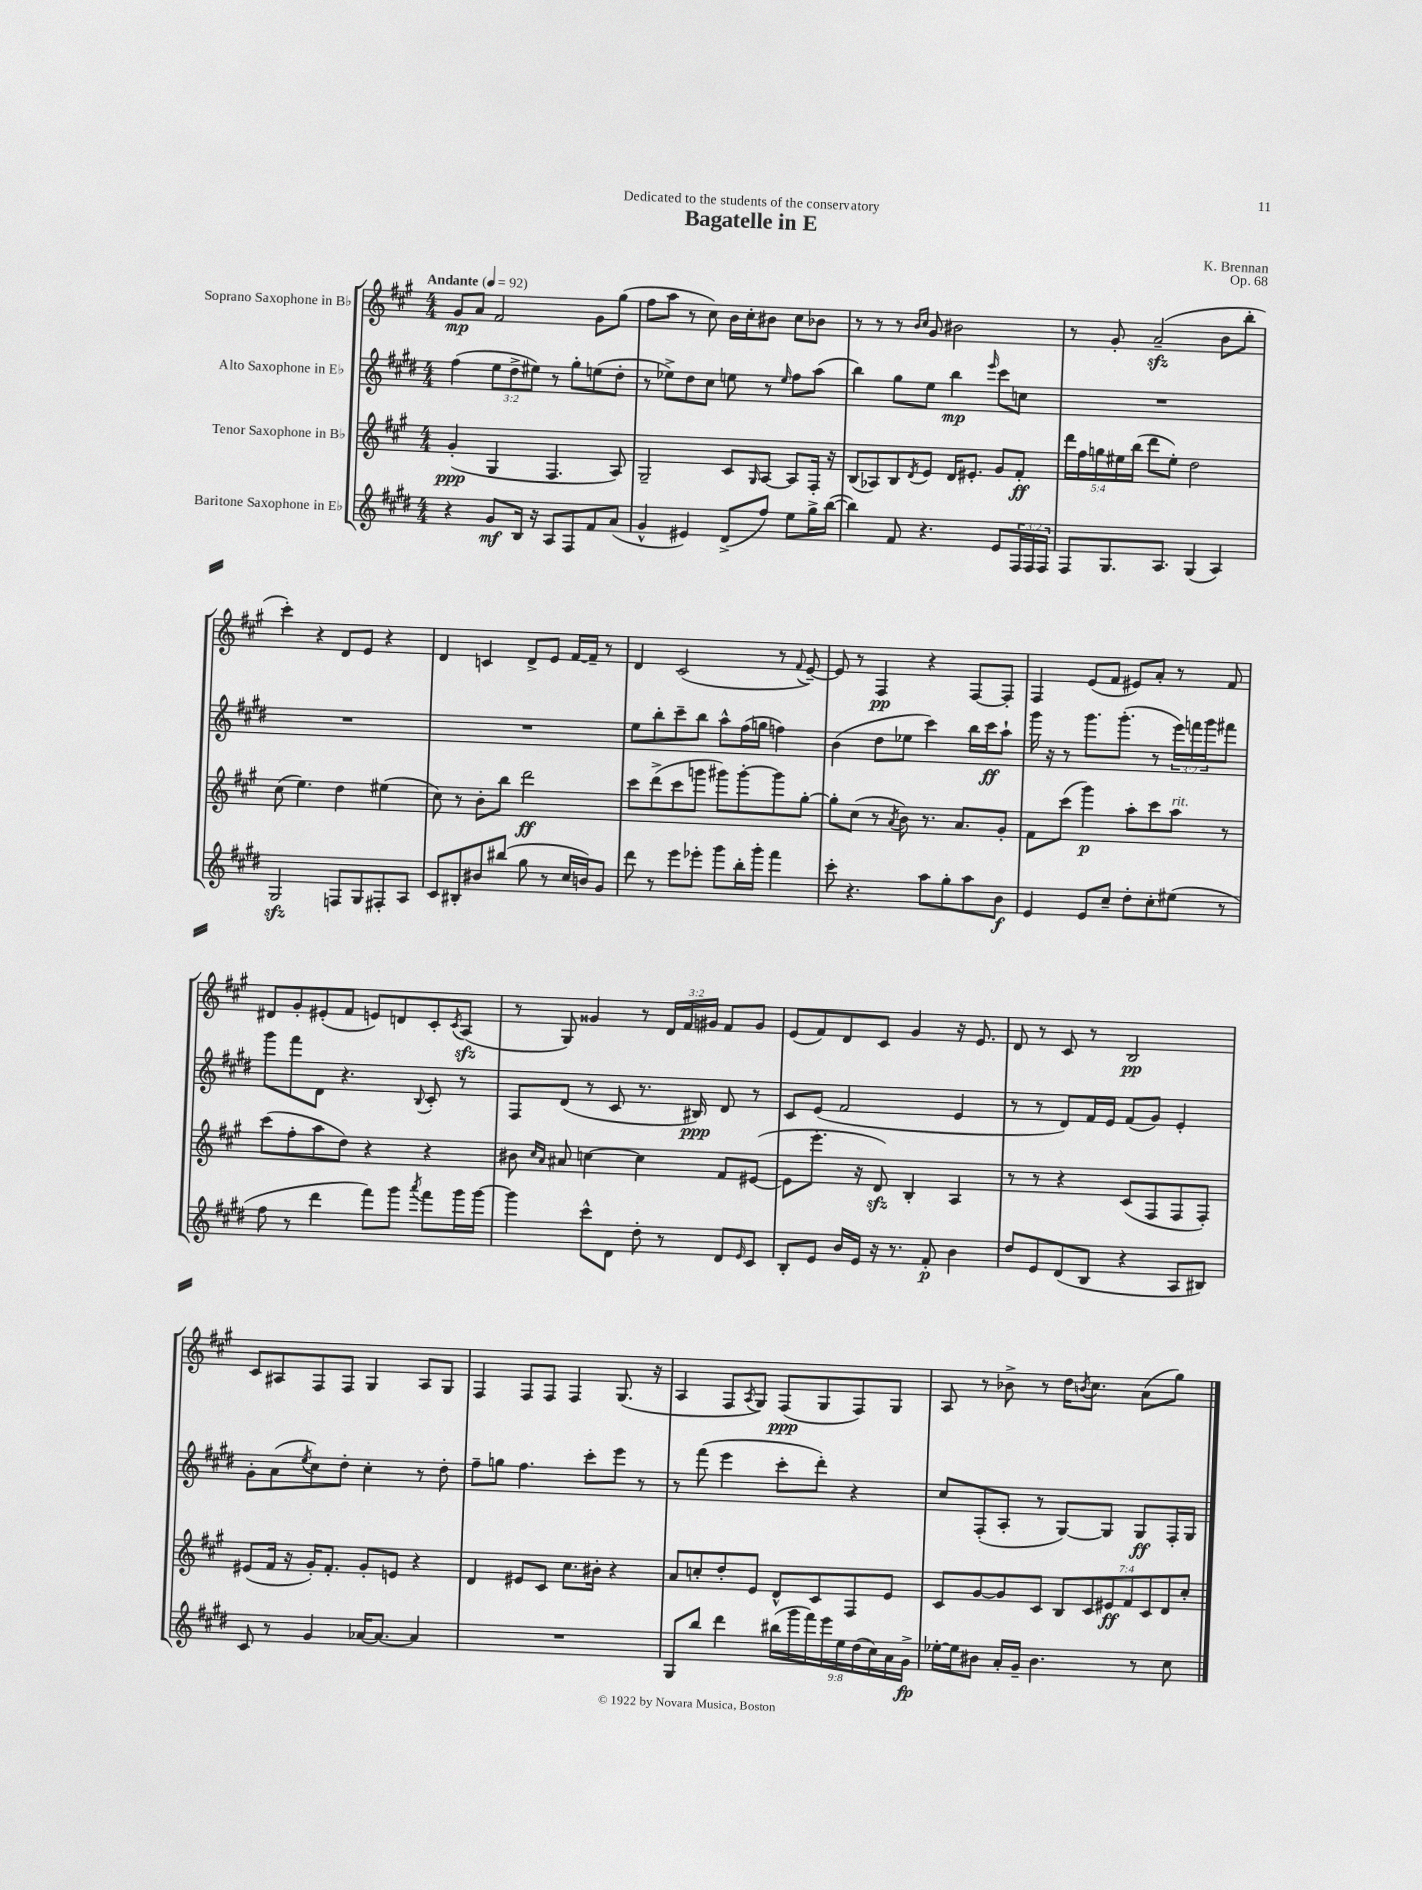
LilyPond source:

\header { title = "Bagatelle in E" composer = "K. Brennan" dedication = "Dedicated to the students of the conservatory" opus = "Op. 68" }
<<
\new StaffGroup <<
\new Staff = "s0" \with { instrumentName = "Soprano Saxophone in Bb" } {
    \clef treble \key a \major \numericTimeSignature \time 4/4 \override Staff.TupletNumber.text = #tuplet-number::calc-fraction-text \tempo "Andante" 4 = 92
    gis'8\mp a'8 fis'2 gis'8 gis''8( |
    fis''8 a''8 r8 cis''8) b'16 cis''16-. bis'8 cis''8 bes'8 |
    r8 r8 r8 \grace { b'16 cis''16 } gis'8 bis'2 |
    r8 gis'8-. a'2--\sfz( b'8 b''8-. |
    cis'''4-.) r4 d'8 e'8 r4 |
    d'4 c'4 d'8-> e'8 fis'16~ fis'16-- r8 |
    d'4 cis'2( r8 \appoggiatura { fis'8 } e'8~--) |
    e'8 r8 fis4\pp r4 fis8~ fis8-. |
    fis4 e'8( fis'8 eis'8) a'8-. r8 fis'8 |
    dis'8 gis'8-. eis'8-.( fis'8 e'8) d'8 cis'8-. \acciaccatura { cis'8 } a8\sfz( |
    r8 gis8) gisis'4 r8 \tuplet 3/2 { d'16 fis'16 gis'16 } fis'8 gis'8 |
    e'8( fis'8) d'8 cis'8 gis'4 r16 e'8. |
    d'8 r8 cis'8 r8 b2\pp |
    cis'8 ais8 fis8 fis8 gis4 ais8 gis8 |
    fis4 fis8 fis8 fis4 gis8.( r16 |
    a4 fis8 \acciaccatura { a8 } gis8) fis8\ppp( gis8 fis8) gis8 |
    a8 r8 bes'8-> r8 d''16 \acciaccatura { b'8 } cis''8. a'8( gis''8) \bar "|." |
}
\new Staff = "s1" \with { instrumentName = "Alto Saxophone in Eb" } {
    \clef treble \key e \major \numericTimeSignature \time 4/4 \override Staff.TupletNumber.text = #tuplet-number::calc-fraction-text
    fis''4( \tuplet 3/2 { e''8 dis''8-> eis''8) } r8 gis''8-. e''8( dis''8-. |
    r8 ees''8->) dis''8 cis''8 e''8 r8 \grace { e''16 } fis''8 a''8( |
    b''4) gis''8 e''8 b''4\mp \grace { e'''16 } cis'''8 c''8 |
    R1 |
    R1 |
    R1 |
    e''8 b''8-. cis'''8-- b''8 a''8-^ fis''16( g''16 f''4) |
    b'4( dis''8 ees''8 cis'''4) b''16 cis'''16\ff a''8-! |
    gis'''16 r16 r8 gis'''8. gis'''8.-.( r8 \tuplet 3/2 { e'''16) f'''16 gis'''16 } fis'''8 |
    gis'''8 fis'''8 dis'8 r4. \appoggiatura { b8 } cis'8-. r8 |
    fis8 dis'8( r8 cis'8 r8. bis16\ppp) dis'8 r8 |
    cis'8 e'8( fis'2 e'4 |
    r8 r8 dis'8) fis'16 e'16 fis'8( gis'8) e'4-. |
    gis'8-. a'8( \acciaccatura { e''8 } cis''8) dis''8-. cis''4-. r8 dis''8-. |
    fis''8-- g''8 fis''4. cis'''8-. e'''8 r8 |
    r8 fis'''8( e'''4 cis'''8-. dis'''8-.) r4 |
    cis''8 fis8-.( a8-. r8 gis8~) gis8 gis8\ff fis16-. gis16 \bar "|." |
}
\new Staff = "s2" \with { instrumentName = "Tenor Saxophone in Bb" } {
    \clef treble \key a \major \numericTimeSignature \time 4/4 \override Staff.TupletNumber.text = #tuplet-number::calc-fraction-text
    gis'4-.\ppp( gis4 fis4. a8) |
    gis2-- cis'8 \grace { gis16 } a8~ a8 fis16-. r16 |
    b8( aes8) b8 \acciaccatura { d'8 } e'8 d'16 eis'8.-. gis'8 fis'8-.\ff |
    \tuplet 5/4 { d'''16 fis''16 g''16 eis''16 b''16( } d'''8 eis''8-.) d''2 |
    cis''8( e''4.) d''4 eis''4( |
    cis''8) r8 b'8-. b''8 d'''2\ff |
    cis'''8 d'''8->( cis'''8 g'''8 gis'''8) gis'''8~-. gis'''8 gis''8~-. |
    gis''8-. cis''8( r8 \acciaccatura { a'8 } b'8) r8. a'8. gis'8-. |
    fis'8 cis'''8( gis'''4\p) a''8-. cis'''8 a''8^\markup { \italic "rit." } r8 |
    cis'''8( fis''8-. a''8 d''8) r4 r4 |
    bis'8 \grace { cis''16 a'16 } ais'8 c''4~ c''4 fis'8 eis'8~( |
    eis'8 e'''8.-. r16 d'8\sfz) b4-. a4 |
    r8 r8 r4 cis'8( fis8 fis8 fis8-.) |
    eis'8( fis'16 r16 gis'16-.) fis'8.-. gis'8-. e'8 r4 |
    d'4 eis'8 cis'8 cis''8. bis'16-. r4 |
    a'8 c''8-. d''8-. e'8 d'8-^ cis'8 fis8 e'8 |
    cis'8 gis'8~ gis'8 cis'8 \tuplet 7/4 { b8 cis'8 eis'8\ff fis'8 cis'8 d'8 cis''8-. } \bar "|." |
}
\new Staff = "s3" \with { instrumentName = "Baritone Saxophone in Eb" } {
    \clef treble \key e \major \numericTimeSignature \time 4/4 \override Staff.TupletNumber.text = #tuplet-number::calc-fraction-text
    r4 gis'8\mf b16 r16 a8 fis8 fis'8 a'8( |
    gis'4-^ eis'4) dis'8->( fis''8) e''8 gis''16-> b''16~( |
    b''4) fis'8 r4. e'8 \tuplet 3/2 { fis16 fis16 fis16 } |
    fis8 gis8. a8. gis4( a4) |
    gis2\sfz f8 gis8 fis8-. a8 |
    cis'8 bis8-. bis'8 bis''8( gis''8 r8 cis''16 b'16) gis'8 |
    dis'''8 r8 e'''8 ees'''8-. gis'''8 b''16-. gis'''16-. fis'''4 |
    cis'''8-. r4. a''8 gis''8-. a''8 b'8\f |
    e'4 e'8 cis''8-- dis''8-. cis''8-. eis''8( r8 |
    fis''8 r8 dis'''4 fis'''8) gis'''8 \acciaccatura { a'''8 } fis'''8 gis'''16 gis'''16~ |
    gis'''4 cis'''8-^ dis'8 dis''8-. r8 dis'8 \grace { e'16 } cis'8 |
    b8-. e'8 b'16 e'16 r16 r8. fis'8-.\p b'4 |
    dis''8 e'8 dis'8( b8 r4 a8 bis8) |
    cis'8 r8 gis'4 aes'16~ aes'8.~ aes'4 |
    R1 |
    gis8 b''8 dis'''4 \tuplet 9/8 { bis''16( gis'''16 fis'''16) e'''16 e''16 dis''16( cis''16) a'16 gis'16->\fp } |
    ees''16~-. ees''16 bis'8 a'16-. gis'16-- bis'4. r8 cis''8 \bar "|." |
}
>>
>>
\layout { \context { \Score \remove "Bar_number_engraver" } }
